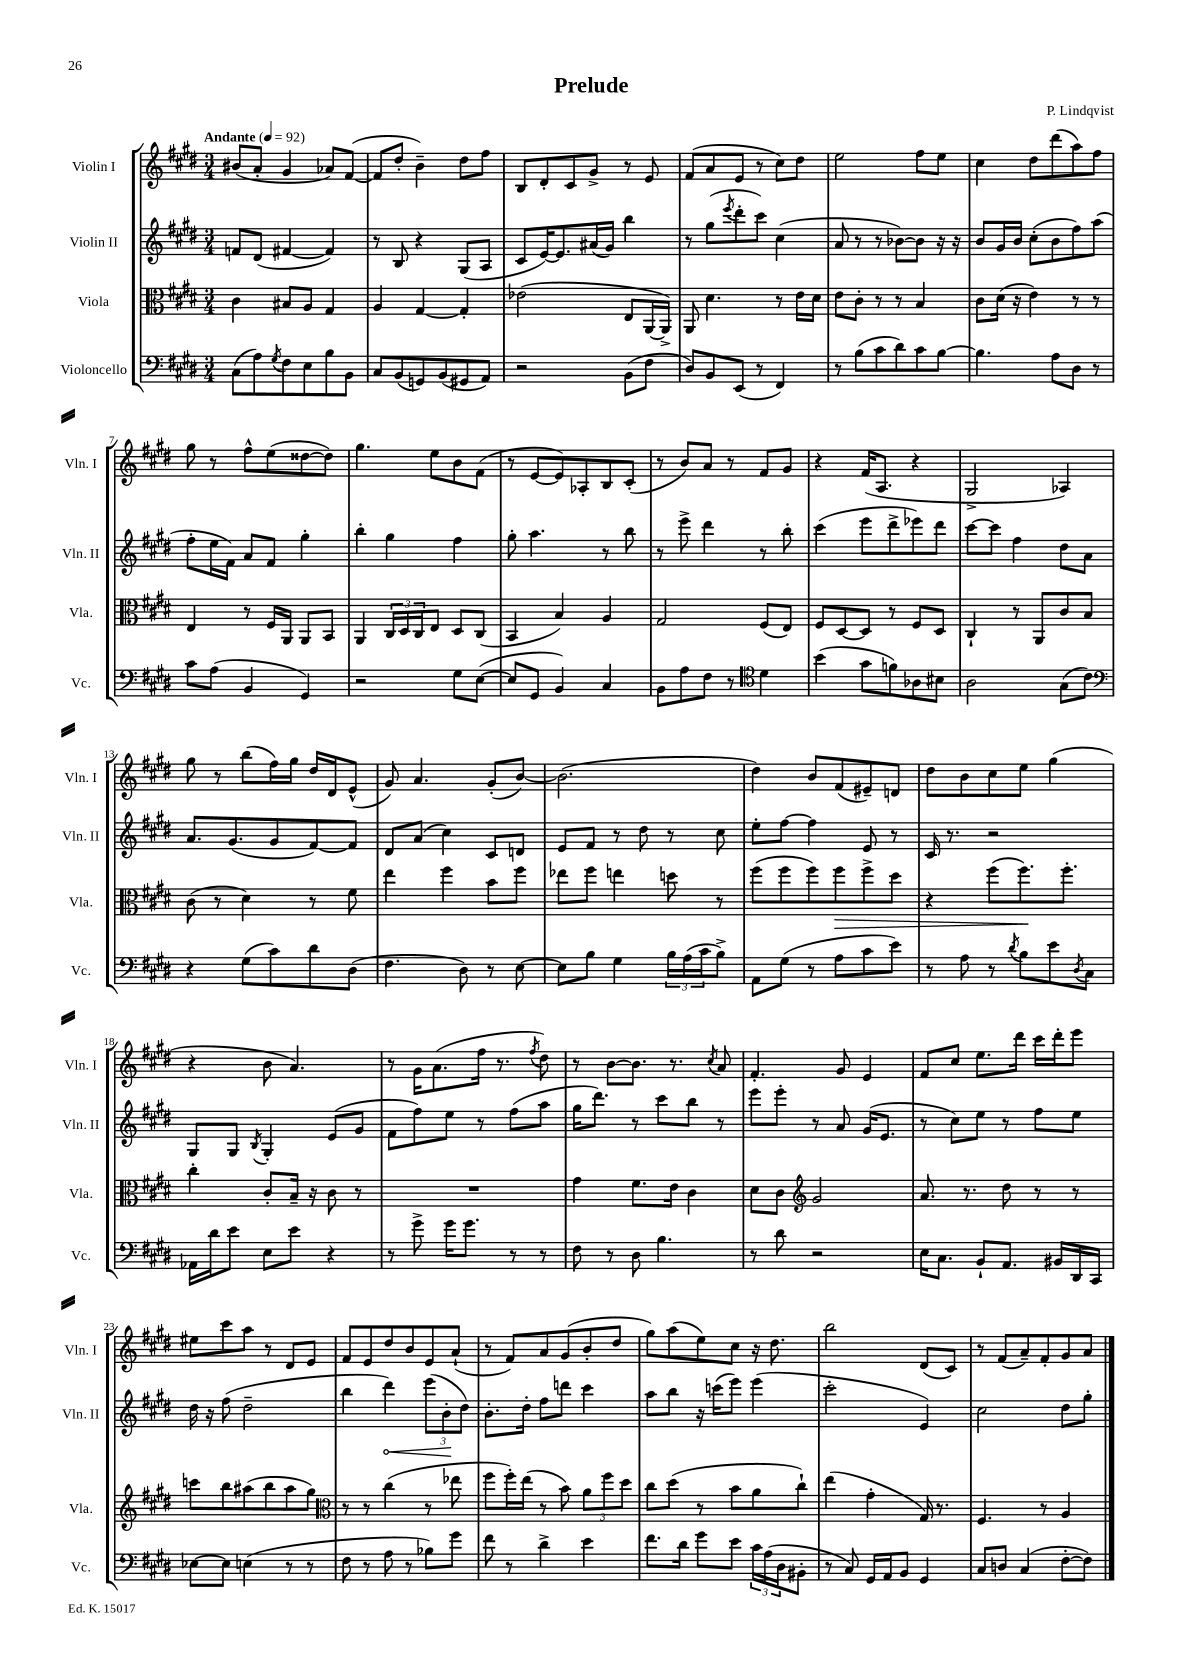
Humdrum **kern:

**kern	**kern	**kern	**kern
*staff4	*staff3	*staff2	*staff1
*clefF4	*clefC3	*clefG2	*clefG2
*k[f#c#g#d#]	*k[f#c#g#d#]	*k[f#c#g#d#]	*k[f#c#g#d#]
*M3/4	*M3/4	*M3/4	*M3/4
*MM92	*MM92	*MM92	*MM92
(8C#	4c#	8f	(8b#
8A)	.	(8d#	8a'
8qG#	.	.	.
8F#	8B#	[4f#	4g#
8E	8A	.	.
8B	4G#	4f#])	8a-)
8BB	.	.	([8f#
=	=	=	=
8C#	4A	8r	8f#]
(8BB	.	8B	8dd#'
8GG)	[4G#	4r	4b~)
(8BB	.	.	.
8GG#	4G#']	(8G#	8dd#
8AA)	.	8A	8ff#
=	=	=	=
2r	(2e-	8c#	8B
.	.	[16e)	8d#'
.	.	8.e]	.
.	.	.	8c#
.	.	(16a#	8g#^
.	.	16g#)	.
(8BB	8E	4bb	8r
8F#	[16AA	.	8e
.	16AA^])	.	.
=	=	=	=
8D#)	8AA	8r	(8f#
8BB	4.d#	(8gg#	8a
.	.	8qeee	.
(8EE	.	8ddd#'	8e
8r	.	8ccc#)	8r
4FF#)	8r	(4cc#	8cc#)
.	16e	.	8dd#
.	16d#	.	.
=	=	=	=
8r	8e	8a	2ee
(8B	8c#'	8r	.
8c#	8r	8r	.
8d#)	8r	[8b-)	.
8c#	4B	8b-]	8ff#
[8B	.	16r	8ee
.	.	16r	.
=	=	=	=
4.B]	8c#	8b	4cc#
.	(16d#	16g#	.
.	16r	16b	.
.	4e)	(8cc#'	8dd#
8A	.	8b	(8ddd#
8D#	8r	8ff#)	8aa)
8r	8r	(8aa	8ff#
=	=	=	=
8c#	4E	8ff#'	8gg#
(8A	.	16ee	8r
.	.	16f#)	.
4BB	8r	8a	8ff#^^
.	16F#	8f#	(8ee
.	16AA	.	.
4GG#)	8AA	4gg#'	[8dd##
.	8BB	.	8dd##])
=	=	=	=
2r	4AA	4bb'	4.gg#
.	24C#	4gg#	.
.	24D#	.	.
.	24C#	.	.
.	8E	.	8ee
8G#	8D#	4ff#	8b
([8E	(8C#	.	(8f#
=	=	=	=
8E]	4BB	8gg#'	8r
8GG#	.	4.aa	[8e
4BB)	4B)	.	8e])
.	.	.	8A-'
4C#	4A	8r	8B
.	.	8bb	(8c#'
=	=	=	=
8BB	2G#	8r	8r
8A	.	8eee^	8b)
8F#	.	4ddd#	8a
8r	.	.	8r
*clefC4	*	*	*
4d#	(8F#	8r	8f#
.	8E)	8bb'	8g#
=	=	=	=
(4b	8F#	(4ccc#	4r
.	[8D#	.	.
8g#	8D#]	8eee	(16f#
.	.	.	8.A
8f)	8r	8ddd#^	.
8A-	8F#	8eee-)	4r
8B#	8D#	8ddd#	.
=	=	=	=
2A	4C#`	[8ccc#	2G#^
.	.	8ccc#]	.
.	8r	4ff#	.
.	8AA	.	.
(8G#	8c#	8dd#	4A-)
8c#)	8B	8a	.
=	=	=	=
*clefF4	*	*	*
4r	(8c#	8.a	8gg#
.	8r	.	8r
.	.	(8.g#	.
(8G#	4d#)	.	(8bb
8c#)	.	8g#	16ff#)
.	.	.	16gg#
8d#	8r	[8f#)	16dd#
.	.	.	16d#
(8D#	8f#	8f#]	(8e^^
=	=	=	=
4.F#	4ee	8d#	8g#)
.	.	(8a	4.a
.	4ff#	4cc#)	.
8D#)	.	.	.
8r	8b	8c#	(8g#'
[8E	8ff#	8d	[8b)
=	=	=	=
8E]	8ee-	8e	(2.b]
8B	8ff#	8f#	.
4G#	4ee	8r	.
.	.	8dd#	.
24B	8dd	8r	.
(24A	.	.	.
24c#	.	.	.
8B^)	8r	8cc#	.
=	=	=	=
8AA	(8ff#	8ee'	4dd#)
(8G#	8ff#	[8ff#	.
8r	8ff#)	4ff#]	8b
8A	8ff#	.	(8f#
8c#	8ff#^	8e	8e#~)
8e)	8dd#	8r	8d
=	=	=	=
8r	4r	16c#	8dd#
.	.	8.r	.
8A	.	.	8b
8r	(8ff#	2r	8cc#
8qd#	.	.	.
8B	8.ff#)	.	8ee
8e	.	.	(4gg#
.	8.ff#'	.	.
8qD#	.	.	.
8C#	.	.	.
=	=	=	=
16AA-	4cc#'	8G#	4r
16d#	.	.	.
8e	.	8G#	.
.	.	8qB	.
8E	8c#'	4G#'	8b
8e	16B~	.	4.a)
.	16r	.	.
4r	8c#	(8e	.
.	8r	8g#	.
=	=	=	=
8r	2.r	8f#	8r
8g#^	.	8ff#)	16g#
.	.	.	(8.a
16g#	.	8ee	.
8.g#	.	.	.
.	.	8r	16ff#
.	.	.	8.r
8r	.	(8ff#	.
.	.	.	8qff#
8r	.	8aa	8dd#)
=	=	=	=
8F#	4g#	16gg#	8r
.	.	8.ddd#)	.
8r	.	.	[8b
8D#	8.f#	8r	8.b]
4.B	.	8ccc#	.
.	16e	.	8.r
.	4c#	8bb	.
.	.	.	8qcc#
.	.	8r	8a
=	=	=	=
8r	8d#	8eee	4.f#'
8d#	8c#	8eee'	.
*	*clefG2	*	*
2r	2g#	8r	.
.	.	8a	8g#
.	.	(16g#	4e
.	.	8.e	.
=	=	=	=
16E	8.a	8r	8f#
8.C#	.	.	.
.	.	8cc#)	8cc#
.	8.r	.	.
8BB`	.	8ee	8.ee
8.AA	8dd#	8r	.
.	.	.	16ddd#
.	8r	8ff#	16ccc#
16BB#	.	.	16ddd#'
16DD#	8r	8ee	8eee
16CC#	.	.	.
=	=	=	=
[8E-	8ccc	16dd#	8ee#
.	.	16r	.
8E-]	8bb	(8ff#	8ccc#
(4E	(8aa#	2dd#~	8aa
.	8bb	.	8r
8r	8aa#	.	8d#
8r	8gg#)	.	8e
=	=	=	=
*	*clefC3	*	*
8F#	8r	4bb	8f#
8r	8r	.	8e
8A	(4cc#	4ddd#)	8dd#
8r	.	.	8b
8B-)	8r	(12eee	8e
.	.	12b'	.
8g#	8ee-	.	(8a`
.	.	12dd#)	.
=	=	=	=
8f#	8ff#	8.b'	8r
8r	16ff#')	.	8f#)
.	(16ee	16dd#'	.
4d#^	8r	8ff#	8a
.	8b)	8ddd	(8g#
4e	12a	4ccc#	8b'
.	12ff#	.	.
.	.	.	8dd#
.	12dd#	.	.
=	=	=	=
8.f#	8cc#	8aa	8gg#)
.	(8dd#	8bb	(8aa
16d#	.	.	.
8g#	8r	16r	8ee)
.	.	(16ccc	.
8e	8b	8eee)	8cc#
24c#	8a	(4eee	16r
(24A	.	.	.
.	.	.	8.dd#
24D#	.	.	.
8BB#'	8cc#`)	.	.
=	=	=	=
8r	(4ee	2ccc#'	2bb
8C#)	.	.	.
16GG#	4g#'	.	.
16AA	.	.	.
8BB	.	.	.
4GG#	16G#)	4e)	(8d#
.	8.r	.	.
.	.	.	8c#)
=	=	=	=
8C#	4.F#	2cc#	8r
8D	.	.	(8f#
(4C#	.	.	8a~)
.	8r	.	8f#'
[8F#'	4A	8dd#	8g#
8F#])	.	8gg#'	8a
==	==	==	==
*-	*-	*-	*-
